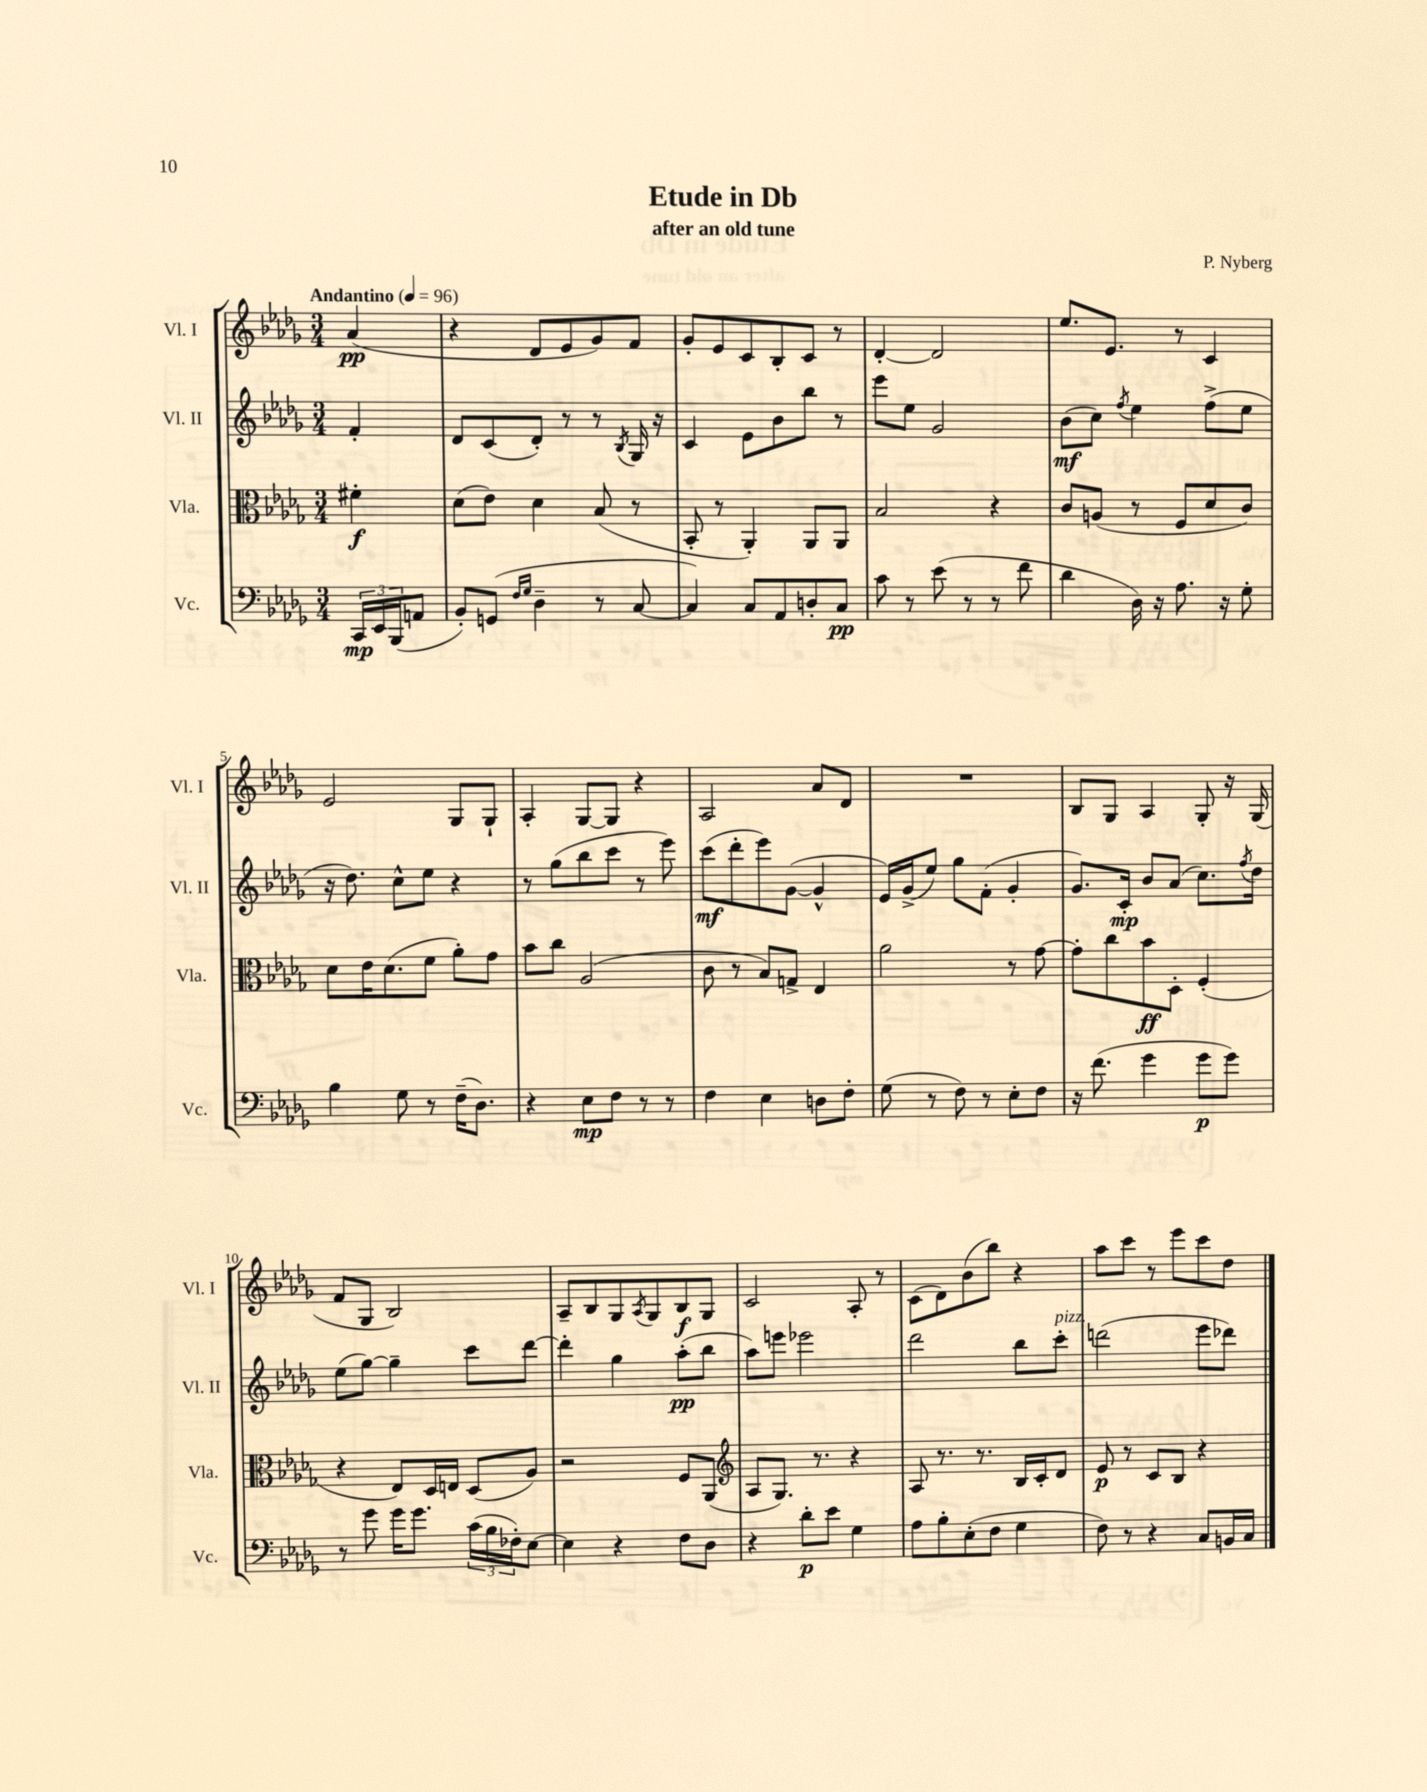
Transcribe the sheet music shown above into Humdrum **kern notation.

**kern	**kern	**kern	**kern
*staff4	*staff3	*staff2	*staff1
*clefF4	*clefC3	*clefG2	*clefG2
*k[b-e-a-d-g-]	*k[b-e-a-d-g-]	*k[b-e-a-d-g-]	*k[b-e-a-d-g-]
*M3/4	*M3/4	*M3/4	*M3/4
*MM96	*MM96	*MM96	*MM96
24CC	4f#'	4f'	(4a-
24EE-	.	.	.
(24BBB-	.	.	.
8AA	.	.	.
=	=	=	=
8BB-')	(8d-	8d-	4r
(8GG	8e-)	(8c	.
16qqF	.	.	.
16qqG-	.	.	.
4D-~	4d-	8d-')	8d-
.	.	8r	8e-
8r	(8B-	8r	8g-)
.	.	8qB-	.
[8C	8r	16G-	8f
.	.	16r	.
=	=	=	=
4C])	8BB-'	4c	8g-'
.	8r	.	8e-
8C	4AA-')	8e-	8c
8AA-	.	8b-	8B-'
8D'	8AA-	8bb-	8c
8C	8AA-	8r	8r
=	=	=	=
8c	2B-	8eee-	[4d-'
8r	.	8ee-	.
(8e-	.	2g-	2d-]
8r	.	.	.
8r	4r	.	.
8f	.	.	.
=	=	=	=
4d-	8c	(8b-	8.ee-
.	(8A	8cc)	.
.	.	.	8.e-
.	.	8qff	.
16D-)	8r	4ee-	.
16r	.	.	.
8.A-	8F	.	8r
.	8d-	(8ff^	4c
16r	.	.	.
8G-'	8c)	8ee-	.
=	=	=	=
4B-	8d-	16r	2e-
.	.	8.dd-)	.
.	16e-	.	.
.	(8.d-	.	.
8G-	.	8cc^^	.
8r	8f	8ee-	.
(16F~	8a-')	4r	8G-
8.D-)	.	.	.
.	8g-	.	8G-`
=	=	=	=
4r	8b-	8r	4A-'
.	8cc	(8gg-	.
8E-	(2A-	8bb-	[8G-
8F	.	8ccc	8G-]
8r	.	8r	4r
8r	.	8eee-)	.
=	=	=	=
4F	8c	(8ccc	2A-
.	8r	8ddd-'	.
4E-	8B-)	8eee-)	.
.	8G^	([8g-	.
8D	4E-	4g-^^]	8a-
8F'	.	.	8d-
=	=	=	=
(8G-	2a-	16e-)	2.r
.	.	(16g-^	.
8r	.	8ee-)	.
8F)	.	8gg-	.
8r	.	(8f'	.
8E-'	8r	4g-'	.
8F	[8g-	.	.
=	=	=	=
16r	8g-']	8.g-)	8B-
(8.f	.	.	.
.	8cc	.	8G-
.	.	16c'	.
4g-	8b-	8b-	4A-
.	8D-'	(8a-	.
8g-	(4F'	8.cc)	8G-'
8g-)	.	.	16r
.	.	8qff	.
.	.	16dd-	(16G-
=	=	=	=
8r	4r	(8ee-	8f
8g-	.	[8gg-)	8G-
16g-	8E-)	4gg-~]	2B-)
8.g-	.	.	.
.	16D-	.	.
.	16E	.	.
(24c	(8D-	8ccc	.
24B-	.	.	.
24F-')	.	.	.
[8E-	8A-)	[8ddd-	.
=	=	=	=
4E-]	2r	4ddd-']	8A-~
.	.	.	8B-
4r	.	4gg-	8G-
.	.	.	8qA-
.	.	.	8G-
8F	8F	(8aa-'	8B-
8D-	(8AA-	8bb-	8G-
=	=	=	=
*	*clefG2	*	*
4r	8A-	8aa-)	2c
.	8.G-)	8eee	.
8d-'	.	2eee-	.
.	8.r	.	.
8e-	.	.	.
4G-	4r	.	8A-'
.	.	.	8r
=	=	=	=
8A-	8A-	2ddd-	(8c
8B-'	8.r	.	8d-)
(8E-'	.	.	(8b-
.	8.r	.	.
8F	.	.	8bb-)
4G-	16B-	8bb-	4r
.	16c'	.	.
.	8d-	8ccc'	.
=	=	=	=
8F)	8e-	(2ddd	8aa-
8r	8r	.	8ccc
4r	8c	.	8r
.	8B-	.	8eee-
8C	4r	8eee-	8ccc
16BB	.	8ddd-)	8dd-
16C	.	.	.
==	==	==	==
*-	*-	*-	*-
